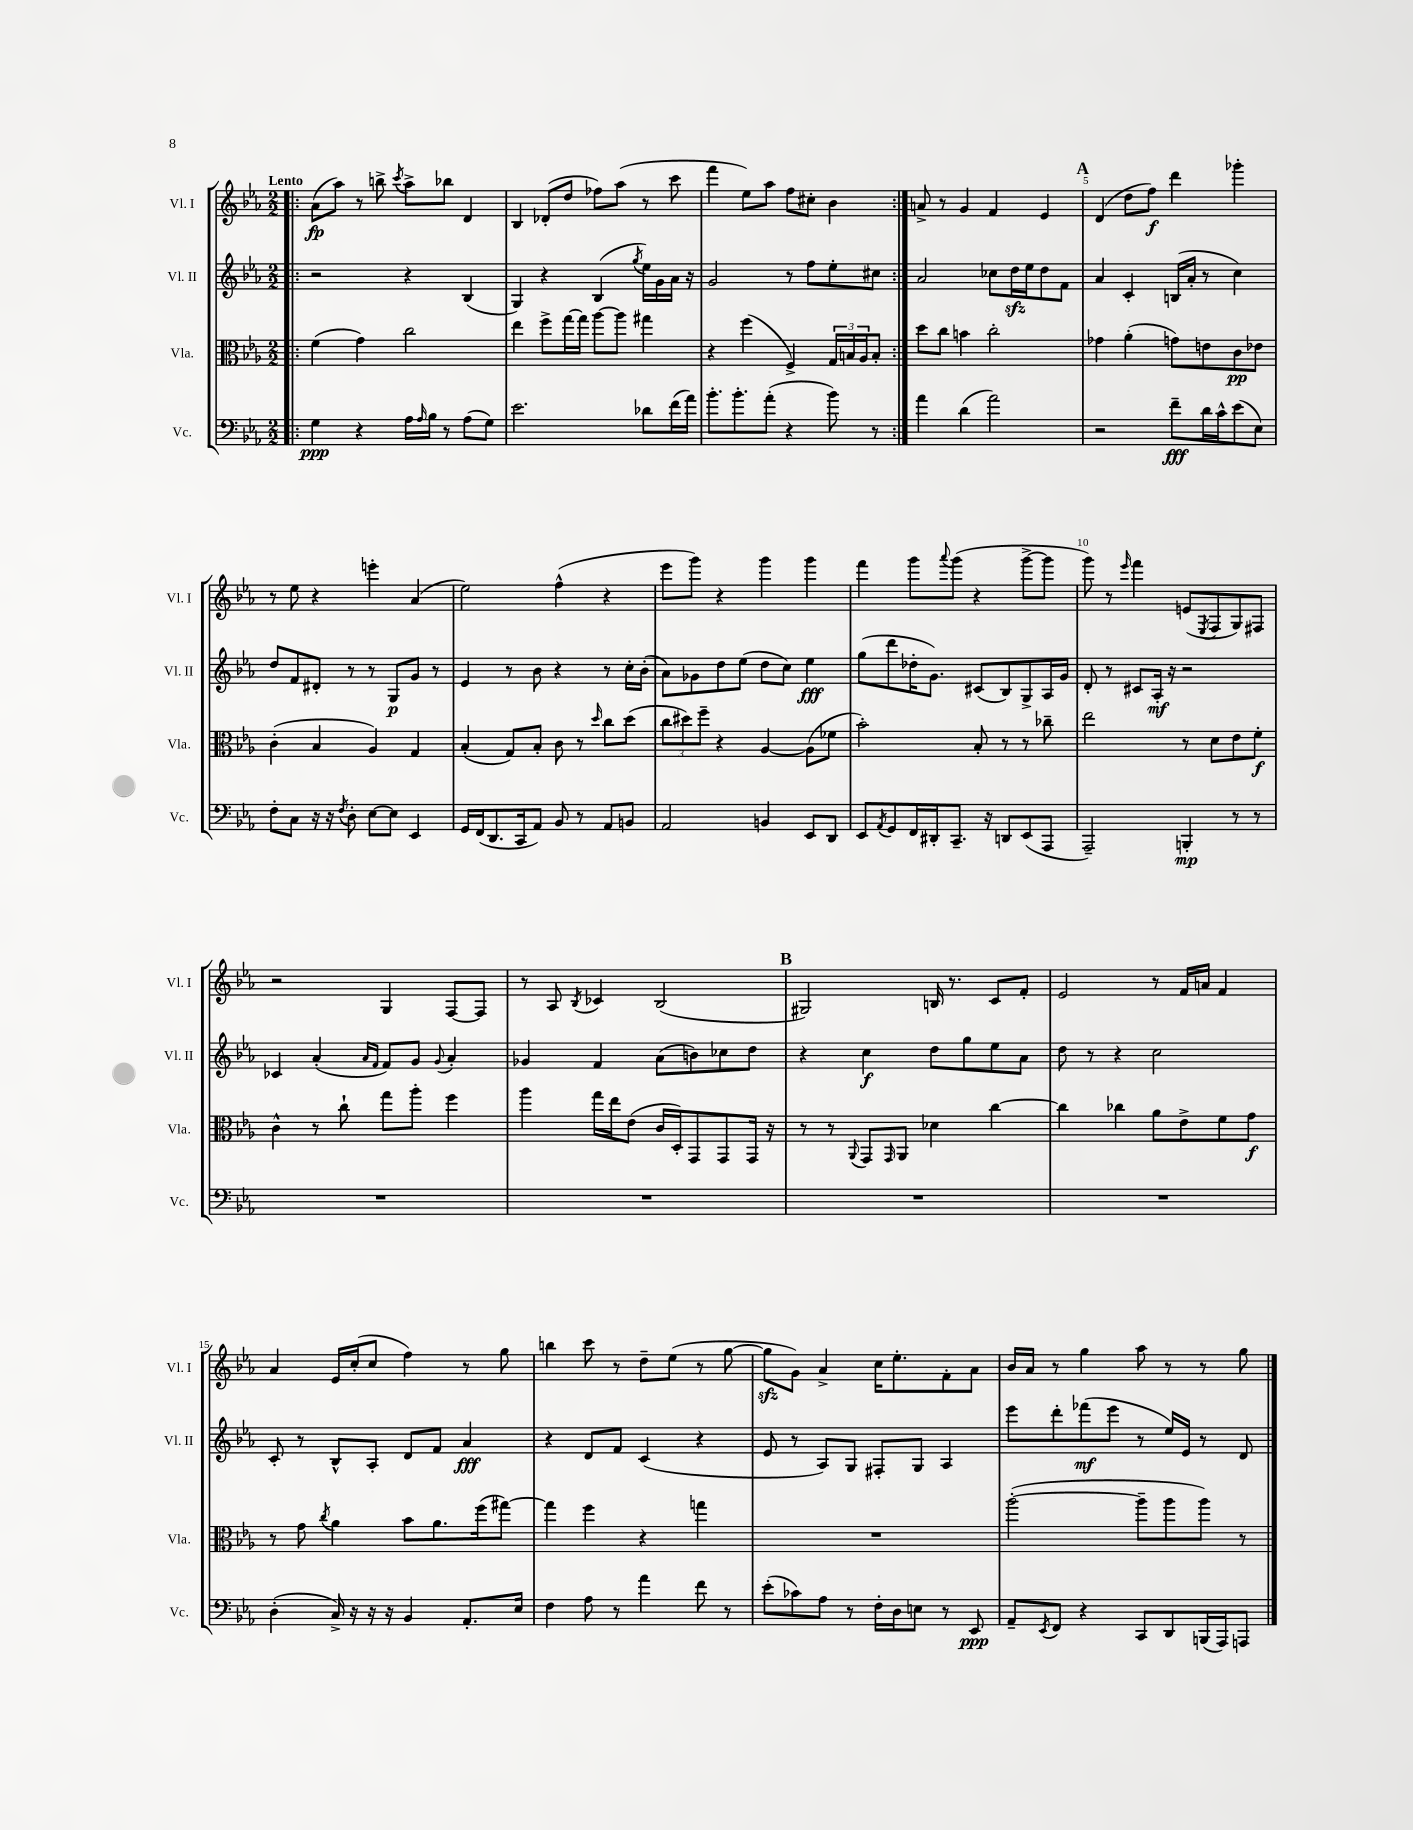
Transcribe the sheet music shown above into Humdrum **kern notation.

**kern	**dynam	**kern	**dynam	**kern	**dynam	**kern	**dynam
*part4	*part4	*part3	*part3	*part2	*part2	*part1	*part1
*staff4	*staff4	*staff3	*staff3	*staff2	*staff2	*staff1	*staff1
*I"Vc.	*	*I"Vla.	*	*I"Vl. II	*	*I"Vl. I	*
*I'Vc.	*	*I'Vla.	*	*I'Vl. II	*	*I'Vl. I	*
*clefF4	*	*clefC3	*	*clefG2	*	*clefG2	*
*k[b-e-a-]	*	*k[b-e-a-]	*	*k[b-e-a-]	*	*k[b-e-a-]	*
*M2/2	*	*M2/2	*	*M2/2	*	*M2/2	*
=1!|:	=1!|:	=1!|:	=1!|:	=1!|:	=1!|:	=1!|:	=1!|:
!	!	!	!	!	!	!LO:TX:a:B:t=Lento	!
4G\	ppp	(4f\	.	2r	.	(8a-\L	fp
.	.	.	.	.	.	8aa-\J)	.
4r	.	4g\)	.	.	.	8r	.
.	.	.	.	.	.	8bbn^\	.
.	.	.	.	.	.	8qccc/	.
16A-\LL	.	2cc\	.	4r	.	8aa-^\L	.
16qqA-/	.	.	.	.	.	.	.
16B-\JJ	.	.	.	.	.	.	.
8r	.	.	.	.	.	8bb-X\J	.
(8A-\L	.	.	.	(4B-/	.	4d/	.
8G\J)	.	.	.	.	.	.	.
=2	=2	=2	=2	=2	=2	=2	=2
2.e-\	.	4ee-\	.	4G/)	.	4B-/	.
.	.	8ff^\L	.	4r	.	(8d-X'/L	.
.	.	[16gg\L	.	.	.	8dd/J	.
.	.	16gg\JJ]	.	.	.	.	.
.	.	[8aa-\L	.	(4B-/	.	8ff-X\L)	.
.	.	8aa-\J]	.	.	.	(8aa-\J	.
.	.	.	.	8qgg/	.	.	.
8d-X\L	.	4gg#X\	.	16ee-\LL)	.	8r	.
.	.	.	.	16g\	.	.	.
(16f\L	.	.	.	16a-\JJ	.	8ccc\	.
16a-\JJ)	.	.	.	16r	.	.	.
=3	=3	=3	=3	=3	=3	=3	=3
8.b-'\L	.	4r	.	2g/	.	4fff\	.
8.b-'\	.	.	.	.	.	.	.
.	.	(4ff\	.	.	.	8ee-\L)	.
(8a-'\J	.	.	.	.	.	8aa-\J	.
4r	.	4F^/)	.	8r	.	8ff\L	.
.	.	.	.	8ff\L	.	8cc#X'\J	.
8b-\)	.	24G/LL	.	8ee-'\	.	4b-\	.
.	.	24Bn/	.	.	.	.	.
.	.	24A-/J	.	.	.	.	.
8r	.	8B'/J	.	8cc#X\J	.	.	.
=4:|!	=4:|!	=4:|!	=4:|!	=4:|!	=4:|!	=4:|!	=4:|!
4a-\	.	8dd\L	.	2a-/	.	8an^/	.
.	.	8cc\J	.	.	.	8r	.
(4d\	.	4bn\	.	.	.	4g/	.
2a-\)	.	2cc'\	.	8cc-X\L	.	4f/	.
.	.	.	.	16ddzz\L	.	.	.
.	.	.	.	16ee-\J	.	.	.
.	.	.	.	8dd\	.	4e-/	.
.	.	.	.	8f\J	.	.	.
!!LO:REH:place=s1:t=A
=5	=5	=5	=5	=5	=5	=5	=5
2r	.	4g-X\	.	4a-/	.	(4d/	.
.	.	(4a-'\	.	4c'/	.	8dd\L	.
.	.	.	.	.	.	8ff\J)	f
8f~\L	fff	8gn\L)	.	(16Bn/LL	.	4ddd\	.
.	.	.	.	16a-'/JJ	.	.	.
16d\L	.	8en\	.	8r	.	.	.
16c^^\J	.	.	.	.	.	.	.
(8e-\	.	8c\	pp	4cc\)	.	4ggg-X'\	.
8E-\J)	.	8e-X\J	.	.	.	.	.
!!LO:LB:g=z
=6	=6	=6	=6	=6	=6	=6	=6
8F'\L	.	(4c'\	.	8dd/L	.	8r	.
8C\J	.	.	.	8f/	.	8ee-\	.
16r	.	4B-/	.	8d#X'/J	.	4r	.
16r	.	.	.	.	.	.	.
8qF/	.	.	.	.	.	.	.
8D'\	.	.	.	8r	.	.	.
[8E-\L	.	4A-/)	.	8r	.	4eeen'\	.
8E-\J]	.	.	.	8G/L	p	.	.
4EE-/	.	4G/	.	8g/J	.	(4a-/	.
.	.	.	.	8r	.	.	.
=7	=7	=7	=7	=7	=7	=7	=7
16GG/LL	.	(4B-'/	.	4e-/	.	2ee-\)	.
(16FF/J	.	.	.	.	.	.	.
8.DD/	.	.	.	.	.	.	.
.	.	8G/L)	.	8r	.	.	.
16CC/k	.	.	.	.	.	.	.
8AA-/J)	.	8B-'/J	.	8b-\	.	.	.
8BB-/	.	8c\	.	4r	.	(4ff^^\	.
8r	.	8r	.	.	.	.	.
.	.	16qqdd/	.	.	.	.	.
8AA-/L	.	8cc\L	.	8r	.	4r	.
8BBn/J	.	(8dd\J	.	16cc'\LL	.	.	.
.	.	.	.	(16b-'\JJ	.	.	.
=8	=8	=8	=8	=8	=8	=8	=8
2AA-/	.	12cc\L	.	8a-\L)	.	8eee-\L	.
.	.	12dd#X\)	.	.	.	.	.
.	.	.	.	8g-X\	.	8ggg\J)	.
.	.	12ff~\J	.	.	.	.	.
.	.	4r	.	8dd\	.	4r	.
.	.	.	.	(8ee-\J	.	.	.
4BBn/	.	[4A-/	.	8dd\L	.	4ggg\	.
.	.	.	.	8cc\J)	.	.	.
8EE-/L	.	(8A-\L]	.	4ee-\	fff	4ggg\	.
8DD/J	.	8f-X\J	.	.	.	.	.
=9	=9	=9	=9	=9	=9	=9	=9
8EE-/L	.	2b-'\)	.	(8gg\L	.	4fff\	.
8qAA-/	.	.	.	.	.	.	.
8GG/	.	.	.	8ddd\	.	.	.
16FF/L	.	.	.	16dd-X'\K	.	8ggg\L	.
16DD#X'/J	.	.	.	8.g\J)	.	.	.
.	.	.	.	.	.	8qqaaa-/	.
8.CC~/J	.	.	.	.	.	(8ggg\J	.
.	.	8B-'/	.	(8c#X/L	.	4r	.
16r	.	.	.	.	.	.	.
8DDn/L	.	8r	.	8B-/)	.	.	.
(8EE-/	.	8r	.	8G^/	.	[8ggg^\L	.
8AAA-/J	.	8cc-X~\	.	16A-/L	.	8ggg\J]	.
.	.	.	.	16g/JJ	.	.	.
=10	=10	=10	=10	=10	=10	=10	=10
2AAA-~/)	.	2ee-\	.	8d'/	.	8ggg\)	.
.	.	.	.	8r	.	8r	.
.	.	.	.	.	.	16qqeee-/	.
.	.	.	.	8c#X/L	.	4fff\	.
.	.	.	.	16A-'/Jk	mf	.	.
.	.	.	.	16r	.	.	.
4BBBn'/	mp	8r	.	2r	.	(8en/L	.
.	.	.	.	.	.	8qE-/	.
.	.	8d\L	.	.	.	8F/	.
8r	.	8e-\	.	.	.	8G/)	.
8r	.	8f'\J	f	.	.	8F#X/J	.
!!LO:LB:g=z
=11	=11	=11	=11	=11	=11	=11	=11
1r	.	4c^^\	.	4c-X/	.	2r	.
.	.	8r	.	(4a-'/	.	.	.
.	.	8cc`\	.	.	.	.	.
.	.	.	.	16qqa-/LL	.	.	.
.	.	.	.	16qqf/JJ	.	.	.
.	.	8gg\L	.	8f/L)	.	4G/	.
.	.	8aa-'\J	.	8g/J	.	.	.
.	.	.	.	8qqg/	.	.	.
.	.	4ff\	.	4a-'/	.	[8F/L	.
.	.	.	.	.	.	8F/J]	.
=12	=12	=12	=12	=12	=12	=12	=12
1r	.	4aa-\	.	4g-X/	.	8r	.
.	.	.	.	.	.	8A-/	.
.	.	.	.	.	.	8qB-/	.
.	.	16gg\LL	.	4f/	.	4c-X/	.
.	.	16ee-\J	.	.	.	.	.
.	.	(8e-\J	.	.	.	.	.
.	.	16c/LL	.	(8a-\L	.	(2B-/	.
.	.	16D'/J)	.	.	.	.	.
.	.	8GG/	.	8bn\)	.	.	.
.	.	8GG/	.	8cc-X\	.	.	.
.	.	16GG/Jk	.	8dd\J	.	.	.
.	.	16r	.	.	.	.	.
!!LO:REH:place=s1:t=B
=13	=13	=13	=13	=13	=13	=13	=13
1r	.	8r	.	4r	.	2G#X/)	.
.	.	8r	.	.	.	.	.
.	.	8qqAA-/	.	.	.	.	.
.	.	8GG/L	.	4cc\	f	.	.
.	.	16qqGG/	.	.	.	.	.
.	.	8AA-/J	.	.	.	.	.
.	.	4d-X\	.	8dd\L	.	16Bn/	.
.	.	.	.	.	.	8.r	.
.	.	.	.	8gg\	.	.	.
.	.	[4cc\	.	8ee-\	.	8c/L	.
.	.	.	.	8a-\J	.	8f'/J	.
=14	=14	=14	=14	=14	=14	=14	=14
1r	.	4cc\]	.	8dd\	.	2e-/	.
.	.	.	.	8r	.	.	.
.	.	4cc-X\	.	4r	.	.	.
.	.	8a-\L	.	2cc\	.	8r	.
.	.	8e-^\	.	.	.	16f/LL	.
.	.	.	.	.	.	16an/JJ	.
.	.	8f\	.	.	.	4f/	.
.	.	8g\J	f	.	.	.	.
!!LO:LB:g=z
=15	=15	=15	=15	=15	=15	=15	=15
(4D'\	.	8r	.	8c'/	.	4a-/	.
.	.	8g\	.	8r	.	.	.
.	.	8qcc/	.	.	.	.	.
16C^/)	.	4a-\	.	8B-^^/L	.	16e-/LL	.
16r	.	.	.	.	.	(16cc'/J	.
16r	.	.	.	8A-'/J	.	8cc/J	.
16r	.	.	.	.	.	.	.
4BB-/	.	8b-\L	.	8d/L	.	4ff\)	.
.	.	8.a-\	.	8f/J	.	.	.
8.AA-'/L	.	.	.	4a-/	fff	8r	.
.	.	(16ff\k	.	.	.	.	.
.	.	[8gg#X\J)	.	.	.	8gg\	.
16E-/Jk	.	.	.	.	.	.	.
=16	=16	=16	=16	=16	=16	=16	=16
4F\	.	4gg#\]	.	4r	.	4bbn\	.
8A-\	.	4ff\	.	8d/L	.	8ccc\	.
8r	.	.	.	8f/J	.	8r	.
4a-\	.	4r	.	(4c/	.	8dd~\L	.
.	.	.	.	.	.	(8ee-\J	.
8f\	.	4ggn\	.	4r	.	8r	.
8r	.	.	.	.	.	[8gg\	.
=17	=17	=17	=17	=17	=17	=17	=17
(8e-'\L	.	1r	.	8e-/	.	8ggzz\L]	.
8c-X\)	.	.	.	8r	.	8g\J)	.
8A-\J	.	.	.	8A-/L)	.	4a-^/	.
8r	.	.	.	8G/J	.	.	.
16F'\LL	.	.	.	8F#X'/L	.	16cc\KL	.
16D\J	.	.	.	.	.	8.ee-'\	.
8En\J	.	.	.	8G/J	.	.	.
8r	.	.	.	4A-/	.	8f'\	.
8EE-/	ppp	.	.	.	.	8a-\J	.
=18	=18	=18	=18	=18	=18	=18	=18
8AA-~/L	.	([2aa-'\	.	8eee-\L	.	16b-/LL	.
.	.	.	.	.	.	16a-/JJ	.
8qEE-/	.	.	.	.	.	.	.
8FF/J	.	.	.	8ddd'\	.	8r	.
4r	.	.	.	(8fff-X\	mf	4gg\	.
.	.	.	.	8eee-\J	.	.	.
8CC/L	.	8aa-~\L]	.	8r	.	8aa-\	.
8DD/	.	8aa-\	.	16ee-/LL)	.	8r	.
.	.	.	.	16e-/JJ	.	.	.
(16BBBn/L	.	8aa-\J)	.	8r	.	8r	.
16AAA-/J)	.	.	.	.	.	.	.
8AAAn/J	.	8r	.	8d/	.	8gg\	.
==	==	==	==	==	==	==	==
*-	*-	*-	*-	*-	*-	*-	*-
